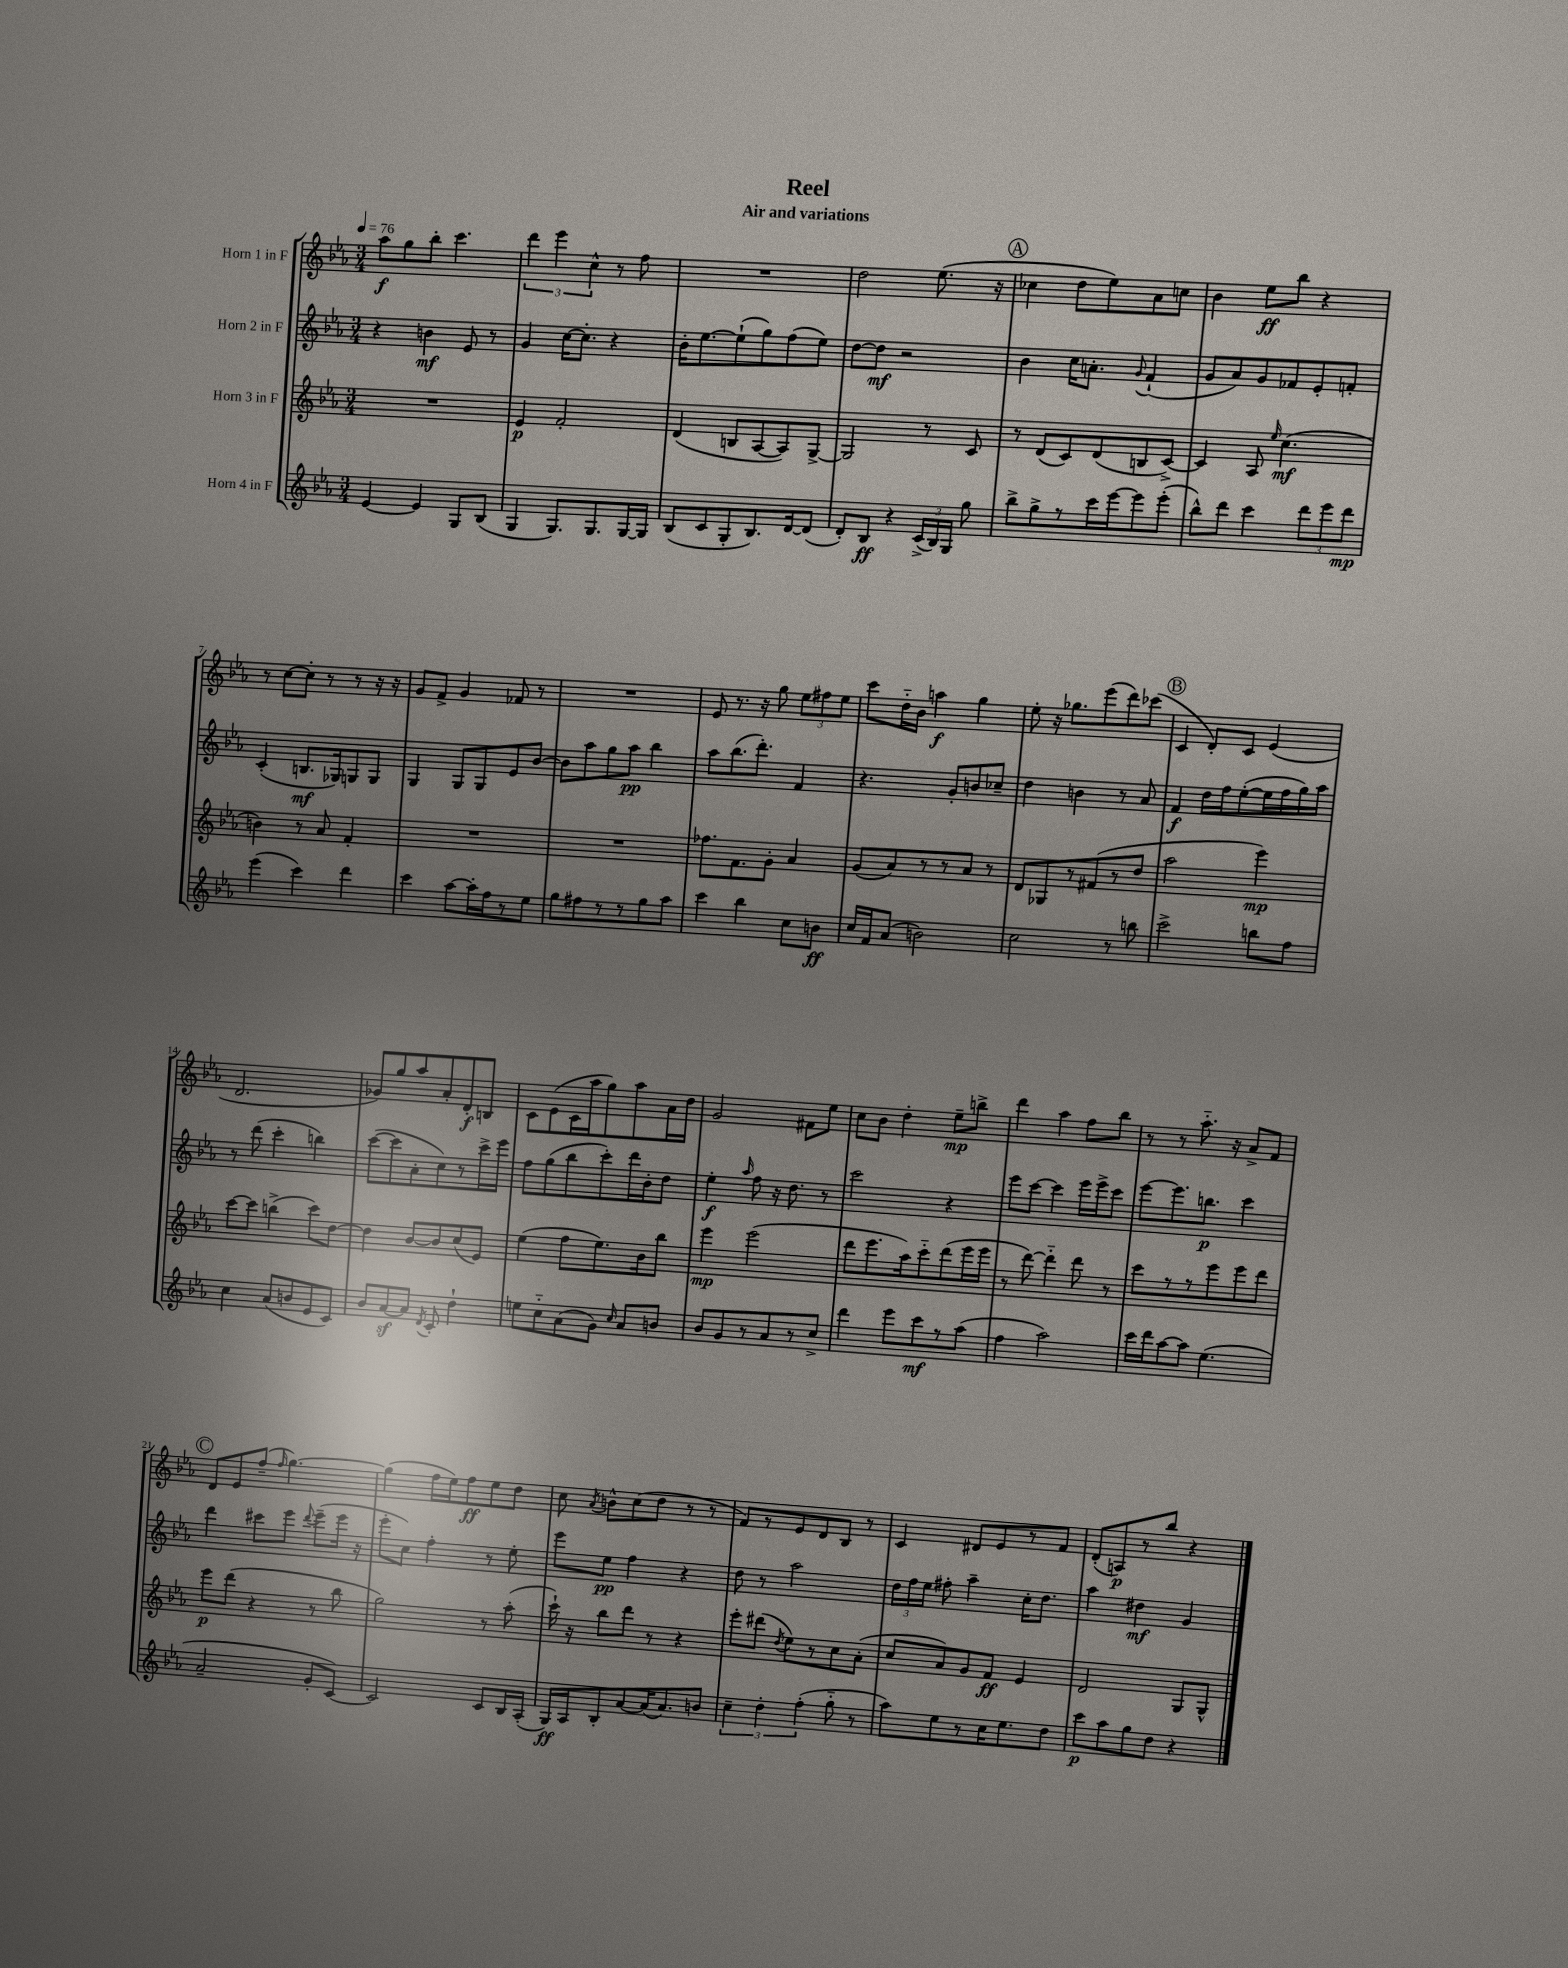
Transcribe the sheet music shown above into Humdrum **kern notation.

**kern	**dynam	**kern	**dynam	**kern	**dynam	**kern	**dynam
*part4	*part4	*part3	*part3	*part2	*part2	*part1	*part1
*staff4	*staff4	*staff3	*staff3	*staff2	*staff2	*staff1	*staff1
*I"Horn 4 in F	*	*I"Horn 3 in F	*	*I"Horn 2 in F	*	*I"Horn 1 in F	*
*clefG2	*	*clefG2	*	*clefG2	*	*clefG2	*
*k[b-e-a-]	*	*k[b-e-a-]	*	*k[b-e-a-]	*	*k[b-e-a-]	*
*M3/4	*	*M3/4	*	*M3/4	*	*M3/4	*
*MM76	*	*MM76	*	*MM76	*	*MM76	*
=1	=1	=1	=1	=1	=1	=1	=1
[4e-/	.	2.r	.	4r	.	8aa-\L	f
.	.	.	.	.	.	8gg\	.
4e-/]	.	.	.	4bn\	mf	8bb-'\J	.
.	.	.	.	.	.	4.ccc\	.
8G/L	.	.	.	8e-/	.	.	.
(8B-/J	.	.	.	8r	.	.	.
=2	=2	=2	=2	=2	=2	=2	=2
4G/	.	4e-/	p	4g/	.	6ddd\	.
.	.	.	.	.	.	6eee-\	.
8.G/L)	.	2f'/	.	[16cc\KL	.	.	.
.	.	.	.	8.cc'\J]	.	.	.
.	.	.	.	.	.	6cc^^\	.
8.G/	.	.	.	.	.	.	.
.	.	.	.	4r	.	8r	.
[16G/L	.	.	.	.	.	8ff\	.
16G/JJ]	.	.	.	.	.	.	.
=3	=3	=3	=3	=3	=3	=3	=3
(8B-/L	.	(4d/	.	16b-'\KL	.	2.r	.
.	.	.	.	[8.ee-\	.	.	.
8c/	.	.	.	.	.	.	.
8G'/	.	8Bn/L	.	(8ee-`\]	.	.	.
8.B-/)	.	[8A-/	.	8gg\)	.	.	.
.	.	8A-/])	.	(8ff\	.	.	.
[16d/k	.	.	.	.	.	.	.
(8d/J]	.	[8G^/J	.	8ee-\J)	.	.	.
=4	=4	=4	=4	=4	=4	=4	=4
8d'/L)	.	2G/]	.	[8dd\L	.	2dd\	.
8B-/J	ff	.	.	8dd\J]	mf	.	.
4r	.	.	.	2r	.	.	.
(24c^/LL	.	8r	.	.	.	(8.ee-\	.
24B-/)	.	.	.	.	.	.	.
24G/JJ	.	.	.	.	.	.	.
8gg\	.	8c/	.	.	.	.	.
.	.	.	.	.	.	16r	.
!!LO:REH:place=s1:t=A
=5	=5	=5	=5	=5	=5	=5	=5
8bb-^\L	.	8r	.	4b-\	.	4cc-X\	.
8gg^\	.	(8d/L	.	.	.	.	.
8r	.	8c/)	.	16cc\KL	.	8dd\L	.
.	.	.	.	8.an'\J	.	.	.
16ccc\L	.	(8d/	.	.	.	8ee-\)	.
[16eee-\J	.	.	.	.	.	.	.
.	.	.	.	8qqg/	.	.	.
8eee-\]	.	8Bn/	.	(4f`/	.	8a-\	.
(8eee-'\J	.	[8c^/J)	.	.	.	8ccn\J	.
=6	=6	=6	=6	=6	=6	=6	=6
8bb-^^\L)	.	4c/]	.	8g/L	.	4b-\	.
8ddd\J	.	.	.	8a-/)	.	.	.
4ccc\	.	8A-/	.	8g/	.	8ee-\L	ff
.	.	16qqee-/	.	.	.	.	.
.	.	(4.cc\	mf	8f-X/	.	8bb-\J	.
12ddd\L	.	.	.	8e-'/	.	4r	.
12eee-\	.	.	.	.	.	.	.
.	.	.	.	8fn'/J	.	.	.
12ddd\J	mp	.	.	.	.	.	.
!!LO:LB:g=z
=7	=7	=7	=7	=7	=7	=7	=7
(4eee-\	.	4bn\)	.	(4c'/	.	8r	.
.	.	.	.	.	.	[8cc\L	.
4ccc\)	.	8r	.	8.Bn/L	mf	8cc'\J]	.
.	.	8a-/	.	.	.	8r	.
.	.	.	.	16G-X/k)	.	.	.
4ddd\	.	4f'/	.	8Gn/	.	8r	.
.	.	.	.	8G/J	.	16r	.
.	.	.	.	.	.	16r	.
=8	=8	=8	=8	=8	=8	=8	=8
4ccc\	.	2.r	.	4G/	.	8g/L	.
.	.	.	.	.	.	8f^/J	.
[8aa-\L	.	.	.	8G/L	.	4g/	.
16aa-'\L]	.	.	.	8G/	.	.	.
16ff\J	.	.	.	.	.	.	.
8r	.	.	.	8e-/	.	8f-X/	.
8ee-\J	.	.	.	[8b-/J	.	8r	.
=9	=9	=9	=9	=9	=9	=9	=9
8gg\L	.	2.r	.	8b-\L]	.	2.r	.
8ff#X\	.	.	.	8aa-\	.	.	.
8r	.	.	.	8gg\	.	.	.
8r	.	.	.	8aa-\J	pp	.	.
8gg\	.	.	.	4bb-\	.	.	.
8aa-\J	.	.	.	.	.	.	.
=10	=10	=10	=10	=10	=10	=10	=10
4ccc\	.	8.ff-X\L	.	8aa-\L	.	8e-/	.
.	.	.	.	(8.bb-\	.	8.r	.
.	.	8.f\	.	.	.	.	.
4bb-\	.	.	.	.	.	.	.
.	.	.	.	8.ddd'\J)	.	16r	.
.	.	8g'\J	.	.	.	8gg\	.
8cc\L	.	4a-/	.	4f/	.	12ee-\L	.
.	.	.	.	.	.	12ff#X\	.
8bn\J	ff	.	.	.	.	.	.
.	.	.	.	.	.	12ee-\J	.
=11	=11	=11	=11	=11	=11	=11	=11
16cc/LL	.	(8g/L	.	4.r	.	8ccc\L	.
16f/J	.	.	.	.	.	.	.
(8a-/J	.	8a-/)	.	.	.	16dd\L	.
.	.	.	.	.	.	16b-\JJ	.
2bn\)	.	8r	.	.	.	4aan\	f
.	.	8r	.	8g'/L	.	.	.
.	.	8a-/J	.	8bn/	.	4gg\	.
.	.	8r	.	8cc-X~/J	.	.	.
=12	=12	=12	=12	=12	=12	=12	=12
2cc\	.	8d/L	.	4dd\	.	8ee-'\	.
.	.	8G-X/	.	.	.	16r	.
.	.	.	.	.	.	8.gg-X\L	.
.	.	8r	.	4bn\	.	.	.
.	.	(8f#X/	.	.	.	(8eee-\	.
8r	.	8r	.	8r	.	8ddd\)	.
8bbn\	.	8dd/J	.	8a-/	.	(8ccc-X\J	.
!!LO:REH:place=s1:t=B
=13	=13	=13	=13	=13	=13	=13	=13
2ccc^\	.	2aa-\	.	4f/	f	4c/	.
.	.	.	.	16dd\LL	.	8d'/L)	.
.	.	.	.	16ff\J	.	.	.
.	.	.	.	([8ee-'\	.	8c/J	.
8bbn\L	.	4eee-\)	mp	16ee-\L]	.	(4e-/	.
.	.	.	.	16ff\	.	.	.
8ff\J	.	.	.	16gg\)	.	.	.
.	.	.	.	16aa-\JJ	.	.	.
!!LO:LB:g=z
=14	=14	=14	=14	=14	=14	=14	=14
4cc\	.	[8ccc\L	.	8r	.	2.d/	.
.	.	8ccc\J]	.	(8ddd\	.	.	.
(8a-/L	.	(4bbn^\	.	4ccc'\	.	.	.
8bn/	.	.	.	.	.	.	.
8e-/	.	8ccc\L)	.	4bbn\)	.	.	.
8c/J)	.	[8dd\J	.	.	.	.	.
=15	=15	=15	=15	=15	=15	=15	=15
8b-/L	.	4dd\]	.	([8ccc\L	.	8g-X/L)	.
[8a-z/	.	.	.	8ccc\]	.	8gg/	.
8a-/J]	.	[8b-/L	.	8a-'\	.	8aa-/	.
8qd/	.	.	.	.	.	.	.
8c'/	.	8b-/]	.	8cc\)	.	8a-'/	.
4dd`\	.	(8cc/	.	8r	.	8d'/	f
.	.	8e-/J)	.	16ccc^\L	.	8Bn/J	.
.	.	.	.	16eee-\JJ	.	.	.
=16	=16	=16	=16	=16	=16	=16	=16
8een\L	.	(4ee-\	.	8ff\L	.	8c\L	.
8cc\	.	.	.	(8gg\	.	(8e-\	.
(8a-\	.	8ff\L	.	8bb-\	.	16c\L	.
.	.	.	.	.	.	16aa-\J	.
8g\J)	.	8.ee-\)	.	8ccc'\)	.	8gg\)	.
16qqcc/	.	.	.	.	.	.	.
8a-/L	.	.	.	16ddd\L	.	8aa-\	.
.	.	16b-\k	.	16b-'\J	.	.	.
8bn/J	.	8bb-\J	.	8dd\J	.	16a-\L	.
.	.	.	.	.	.	16dd\JJ	.
=17	=17	=17	=17	=17	=17	=17	=17
8b-/L	.	4eee-\	mp	4ee-'\	f	2g/	.
8g/	.	.	.	.	.	.	.
.	.	.	.	16qqaa-/	.	.	.
8r	.	(2eee-\	.	8ff\	.	.	.
8a-/	.	.	.	16r	.	.	.
.	.	.	.	8.dd\	.	.	.
8r	.	.	.	.	.	8f#X\L	.
8cc^/J	.	.	.	8r	.	8ee-\J	.
=18	=18	=18	=18	=18	=18	=18	=18
4ddd\	.	8ddd\L	.	2ccc\	.	8cc\L	.
.	.	8.eee-\	.	.	.	8b-\J	.
8eee-\L	.	.	.	.	.	4dd'\	.
.	.	16aa-\k)	.	.	.	.	.
8ccc\	mf	8ccc\	.	.	.	.	.
8r	.	(8ddd\	.	4r	.	8ee-~\L	mp
(8aa-\J	.	16eee-\L	.	.	.	8bbn^\J	.
.	.	16eee-\JJ	.	.	.	.	.
=19	=19	=19	=19	=19	=19	=19	=19
4ff\	.	8r	.	8eee-\L	.	4ddd\	.
.	.	[8ddd\)	.	[8ccc\J	.	.	.
2aa-\)	.	4ddd\]	.	4ccc\]	.	4aa-\	.
.	.	8ddd\	.	16eee-\LL	.	8ff\L	.
.	.	.	.	16eee-^\J	.	.	.
.	.	8r	.	8ccc\J	.	8bb-\J	.
=20	=20	=20	=20	=20	=20	=20	=20
16ccc\LL	.	8ccc\L	.	[8eee-\L	.	8r	.
16ddd\J	.	.	.	.	.	.	.
[8aa-\	.	8r	.	8.eee-\]	.	8r	.
8aa-\J]	.	8r	.	.	.	8.aa-\	.
.	.	.	.	8.bbn\J	p	.	.
(4.ee-\	.	8eee-\	.	.	.	.	.
.	.	.	.	.	.	16r	.
.	.	8eee-\	.	4ccc\	.	8a-^/L	.
.	.	8ddd\J	.	.	.	8f/J	.
!!LO:LB:g=z
!!LO:REH:place=s1:t=C
=21	=21	=21	=21	=21	=21	=21	=21
2a-~/	.	8eee-\L	p	4ddd\	.	8d/L	.
.	.	(8ddd\J	.	.	.	8e-/	.
.	.	4r	.	8ccc#X\L	.	(8ff~/J	.
.	.	.	.	.	.	16qqff/	.
.	.	.	.	8eee-\J	.	[4.gg\)	.
.	.	.	.	8qqddd/	.	.	.
8g'/L	.	8r	.	(8eee-~\L	.	.	.
[8c/J)	.	8bb-\	.	16eee-\Jk	.	.	.
.	.	.	.	16r	.	.	.
=22	=22	=22	=22	=22	=22	=22	=22
2c/]	.	2gg\)	.	8eee-'\L	.	(4gg\]	.
.	.	.	.	8cc\J)	.	.	.
.	.	.	.	4ff'\	.	16ff\LL	.
.	.	.	.	.	.	16ee-\J)	.
.	.	.	.	.	.	8ff\	ff
8c/L	.	8r	.	8r	.	8ee-\	.
16B-/L	.	(8aa-'\	.	8ee-'\	.	8dd\J	.
(16A-'/JJ	.	.	.	.	.	.	.
=23	=23	=23	=23	=23	=23	=23	=23
16G/LL)	ff	16ccc`\)	.	8eee-\L	.	8cc\	.
16A-/J	.	16r	.	.	.	.	.
.	.	.	.	.	.	8qa-/	.
8B-'/	.	8bb-\L	.	8ee-\J	pp	8bn^^\L	.
[8a-/	.	8ddd\J	.	4ff\	.	(8cc\	.
(16a-/K]	.	8r	.	.	.	8dd\J	.
8.a-/)	.	.	.	.	.	.	.
.	.	4r	.	4r	.	8r	.
8bn/J	.	.	.	.	.	8r	.
=24	=24	=24	=24	=24	=24	=24	=24
6cc~\	.	8eee-'\L	.	8dd\	.	8f/L)	.
.	.	(8ddd#X\J	.	8r	.	8r	.
6dd'\	.	.	.	.	.	.	.
.	.	8qdd/	.	.	.	.	.
.	.	8ee-\L)	.	2aa-\	.	8e-/	.
(6ff'\	.	.	.	.	.	.	.
.	.	8r	.	.	.	8d/	.
8gg\	.	8cc\	.	.	.	8B-/J	.
8r	.	(8a-'\J	.	.	.	8r	.
=25	=25	=25	=25	=25	=25	=25	=25
8aa-\L)	.	8cc/L	.	24dd\LL	.	4c/	.
.	.	.	.	24ff\	.	.	.
.	.	.	.	24ee-\JJ	.	.	.
8ee-\	.	8a-/)	.	8ff#X'\	.	.	.
8r	.	8g/	.	4aa-~\	.	8d#X/L	.
16cc\K	.	8f/J	ff	.	.	8e-/	.
8.ee-\	.	.	.	.	.	.	.
.	.	4e-/	.	16cc'\KL	.	8r	.
.	.	.	.	8.dd\J	.	.	.
8dd\J	.	.	.	.	.	8f/J	.
=26	=26	=26	=26	=26	=26	=26	=26
8ccc\L	p	2d/	.	4aa-\	.	(8d'/L	.
8aa-\	.	.	.	.	.	8An/)	p
8gg\	.	.	.	4dd#X\	mf	8r	.
8dd\J	.	.	.	.	.	8bb-/J	.
4r	.	8G/L	.	4g/	.	4r	.
.	.	8G^^/J	.	.	.	.	.
==	==	==	==	==	==	==	==
*-	*-	*-	*-	*-	*-	*-	*-
